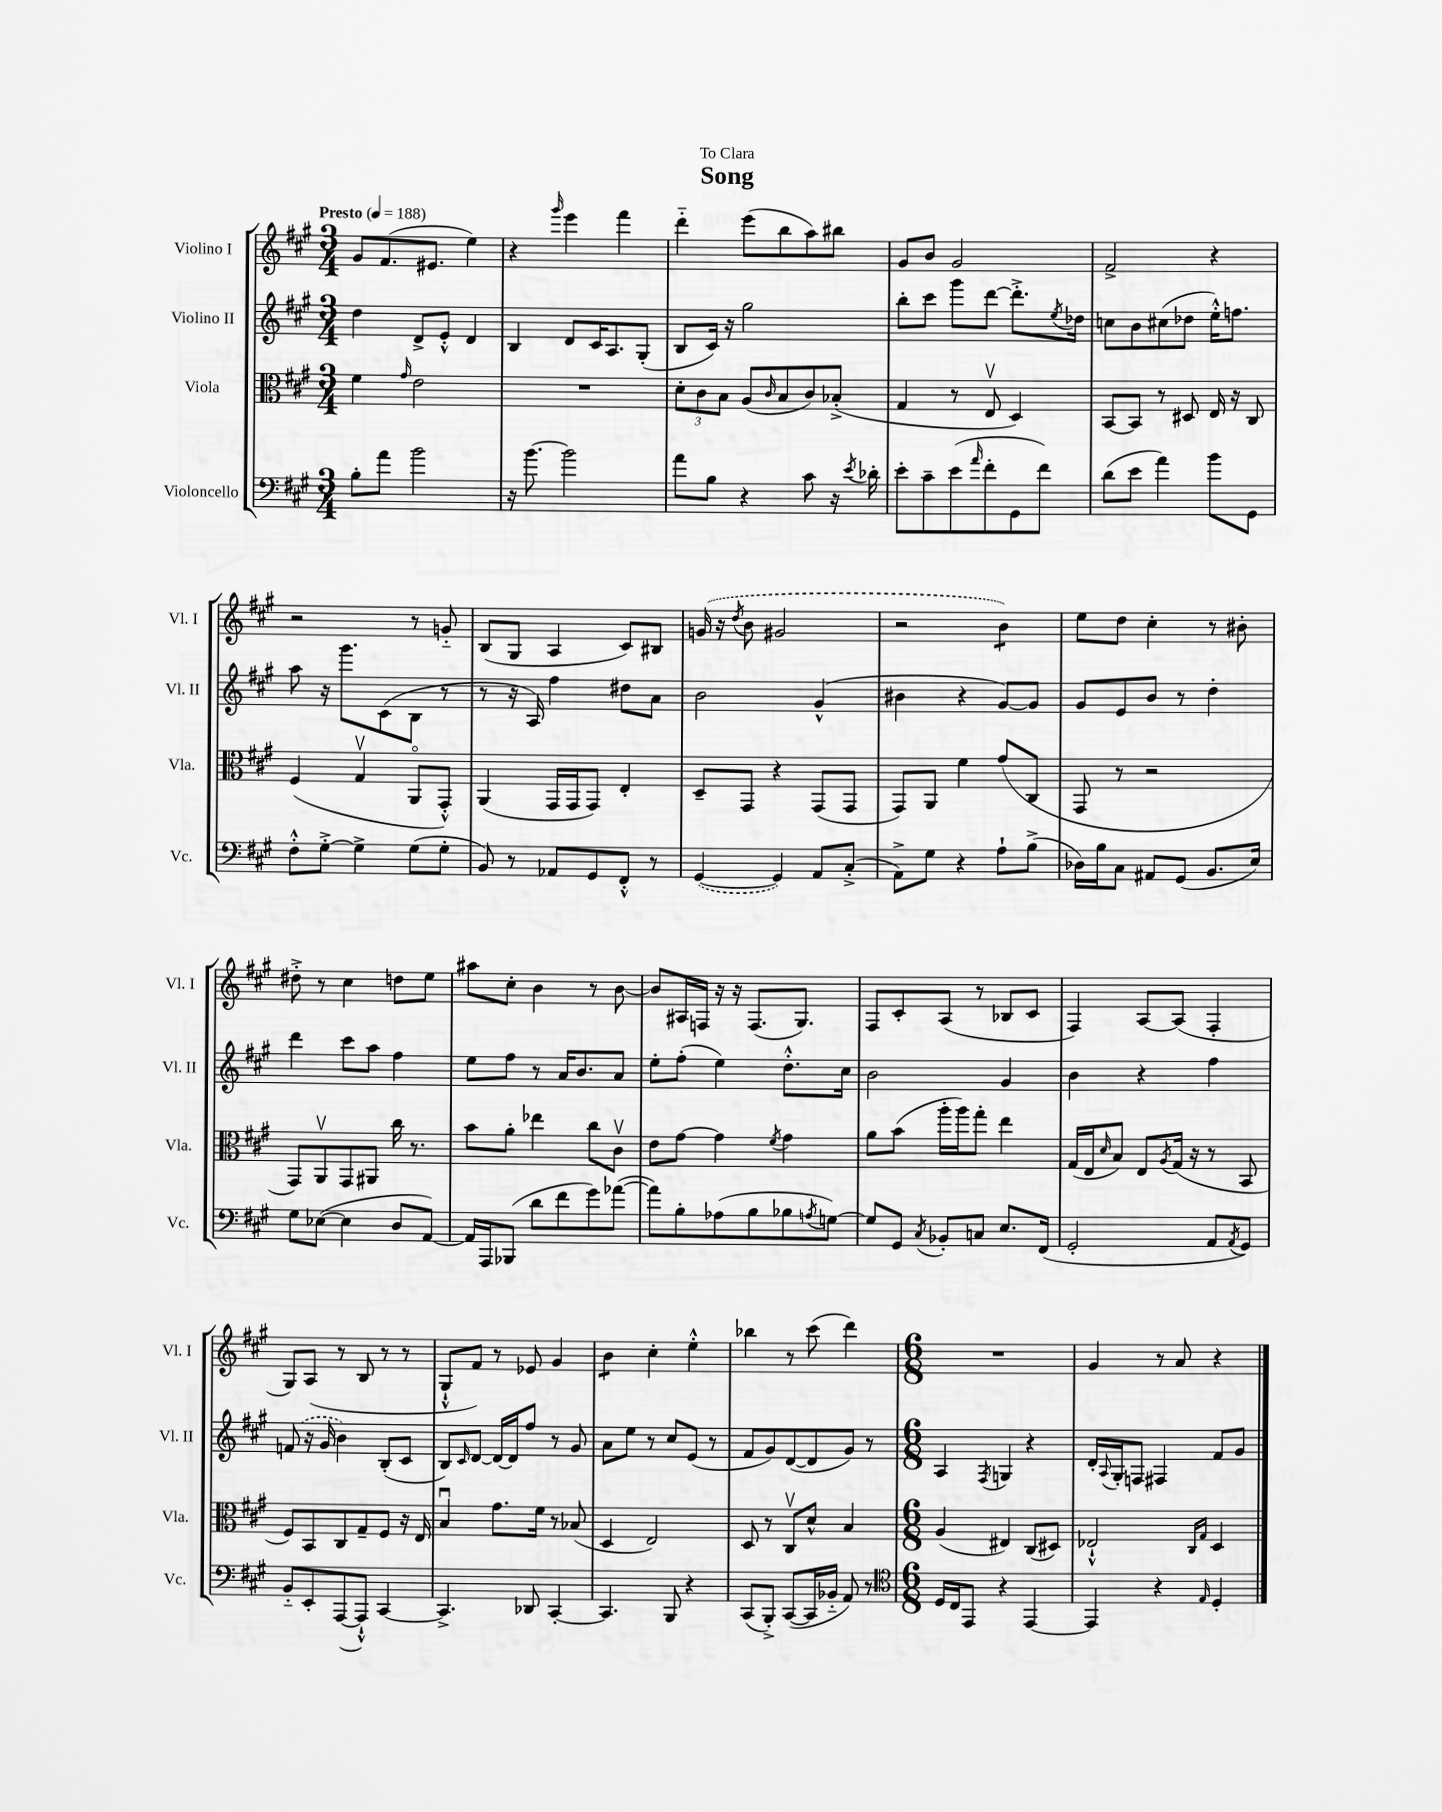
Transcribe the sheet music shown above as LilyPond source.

\header { title = "Song" dedication = "To Clara" }
<<
\new StaffGroup <<
\new Staff = "s0" \with { instrumentName = "Violino I" shortInstrumentName = "Vl. I" } {
    \clef treble \key a \major \numericTimeSignature \time 3/4 \tempo "Presto" 4 = 188
    gis'8 fis'8.( eis'8. e''4) |
    r4 \grace { gis'''16 } e'''4 fis'''4 |
    d'''4-_ e'''8( b''8 a''8) bis''8 |
    gis'8 b'8 gis'2 |
    fis'2-> r4 |
    r2 r8 g'8-_ |
    b8( gis8 a4 cis'8) bis8 |
    \once \slurDashed g'16( r16 \acciaccatura { d''8 } b'8 gis'2 |
    r2 b'4:8) |
    e''8 d''8 cis''4-. r8 bis'8-. |
    dis''8-.-> r8 cis''4 d''8 e''8 |
    ais''8 cis''8-. b'4 r8 b'8~ |
    b'8 ais16 f16 r16 r16 f8.( gis8.) |
    fis8 cis'8-. a8( r8 bes8 cis'8 |
    fis4) a8~ a8( fis4-. |
    gis8) a8( r8 b8 r8 r8 |
    gis8-!-^ fis'8) r8 ees'8 gis'4 |
    b'4:8 cis''4-. e''4-.-^ |
    bes''4 r8 cis'''8( d'''4) |
    \numericTimeSignature \time 6/8 R2. |
    gis'4 r8 a'8 r4 \bar "|." |
}
\new Staff = "s1" \with { instrumentName = "Violino II" shortInstrumentName = "Vl. II" } {
    \clef treble \key a \major \numericTimeSignature \time 3/4
    d''4 d'8-> e'8-.-^ d'4 |
    b4 d'8 cis'16 a8. gis8-.( |
    b8 cis'16) r16 gis''2 |
    b''8-. cis'''8 gis'''8 d'''8~ d'''8.-.-> \acciaccatura { e''8 } des''16 |
    c''8 b'8 cis''8( des''8 e''16-.-^) f''8. |
    a''8 r16 gis'''8. cis'8( b8 r8 |
    r8 r16 a16) fis''4 dis''8 a'8 |
    b'2 gis'4-^( |
    bis'4 r4 gis'8~) gis'8 |
    gis'8 e'8 b'8 r8 d''4-. |
    d'''4 cis'''8 a''8 fis''4 |
    e''8 fis''8 r8 a'16 b'8. a'8 |
    e''8-. fis''8-.( e''4) d''8.-.-^ cis''16 |
    b'2 gis'4 |
    b'4 r4 fis''4 |
    \once \slurDashed f'8( r16 gis'16 b'4) b8-.( cis'8 |
    b8) \grace { cis'16 } d'8~ d'16~ d'16 fis''8 r8 gis'8 |
    a'8 e''8 r8 cis''8 e'8( r8 |
    fis'8 gis'8) d'8~( d'8 gis'8) r8 |
    \numericTimeSignature \time 6/8 a4 \acciaccatura { fis8 } g4 r4 |
    d'16-. \appoggiatura { a8 } gis16-. f8 fis4 fis'8 gis'8 \bar "|." |
}
\new Staff = "s2" \with { instrumentName = "Viola" shortInstrumentName = "Vla." } {
    \clef alto \key a \major \numericTimeSignature \time 3/4
    fis'4 \grace { gis'16 } e'2 |
    R2. |
    \tuplet 3/2 { d'8-. cis'8 b8 } a8( \grace { cis'16 } b8 cis'8) bes8-.->( |
    gis4 r8 e8\upbow d4) |
    b,8~ b,8 r8 dis8 e16 r16 cis8 |
    fis4( gis4\upbow a,8\flageolet gis,8-.-^) |
    a,4( gis,16 gis,16 gis,8) e4-. |
    d8-- gis,8 r4 gis,8( gis,8 |
    gis,8) a,8 fis'4 gis'8( cis8 |
    gis,8 r8 r2 |
    gis,8) a,8\upbow gis,8 ais,8 cis''16 r8. |
    b'8 a'8-. ees''4 cis''8 cis'8\upbow |
    e'8 gis'8~ gis'4 \acciaccatura { fis'8 } gis'4 |
    a'8 b'8( a''16-. a''16) gis''8-. e''4 |
    gis16( e16 \grace { d'16 } b8) e8 \acciaccatura { a8 } gis16( r16 r8 b,8 |
    fis8) b,8 cis8 gis8-- fis8 r16 e16 |
    b4\downbow gis'8. fis'16 r8 bes8( |
    d4 e2) |
    d8 r8 cis8\upbow d'8-^ b4 |
    \numericTimeSignature \time 6/8 a4( eis4) cis8( dis8) |
    ees2-!-^ \grace { cis16 gis16 } d4 \bar "|." |
}
\new Staff = "s3" \with { instrumentName = "Violoncello" shortInstrumentName = "Vc." } {
    \clef bass \key a \major \numericTimeSignature \time 3/4
    b8-. a'8 b'2 |
    r16 b'8.~ b'2 |
    a'8 b8 r4 cis'8 r16 \acciaccatura { e'8 } des'16-. |
    e'8-. cis'8-- e'8( \grace { a'16 } fis'8-. gis,8 fis'8) |
    d'8( e'8 a'4) b'8 gis,8 |
    fis8-.-^ gis8~-.-> gis4-> gis8( gis8-. |
    b,8) r8 aes,8 gis,8 fis,8-.-^ r8 |
    \once \slurDashed gis,4~( gis,4) a,8 cis8-.->( |
    a,8->) gis8 r4 a8-! b8->( |
    des16) b16 cis8 ais,8 gis,8( b,8. e16) |
    gis8 ees8~( ees4 d8 a,8~) |
    a,16 a,,16 bes,,8( d'8 fis'8 gis'8) aes'8~( |
    aes'8) b8-. aes8( b8 bes8 \acciaccatura { a8 } g8~) |
    g8 gis,8 \acciaccatura { cis8 } bes,8-. c8 e8. fis,16( |
    gis,2-. a,8 \acciaccatura { a,8 } gis,8) |
    b,8-_ e,8-. a,,8~( a,,8-!-^) cis,4~ |
    cis,4.-> des,8 cis,4~-. |
    cis,4. b,,8 r4 |
    cis,8( b,,8-.->) cis,8~( cis,16 bes,16-_ a,8) r8 |
    \numericTimeSignature \time 6/8 \clef tenor d16 cis16 e,8 r4 e,4~ |
    e,4 r4 \grace { e16 } d4-. \bar "|." |
}
>>
>>
\layout { \context { \Score \remove "Bar_number_engraver" } }
